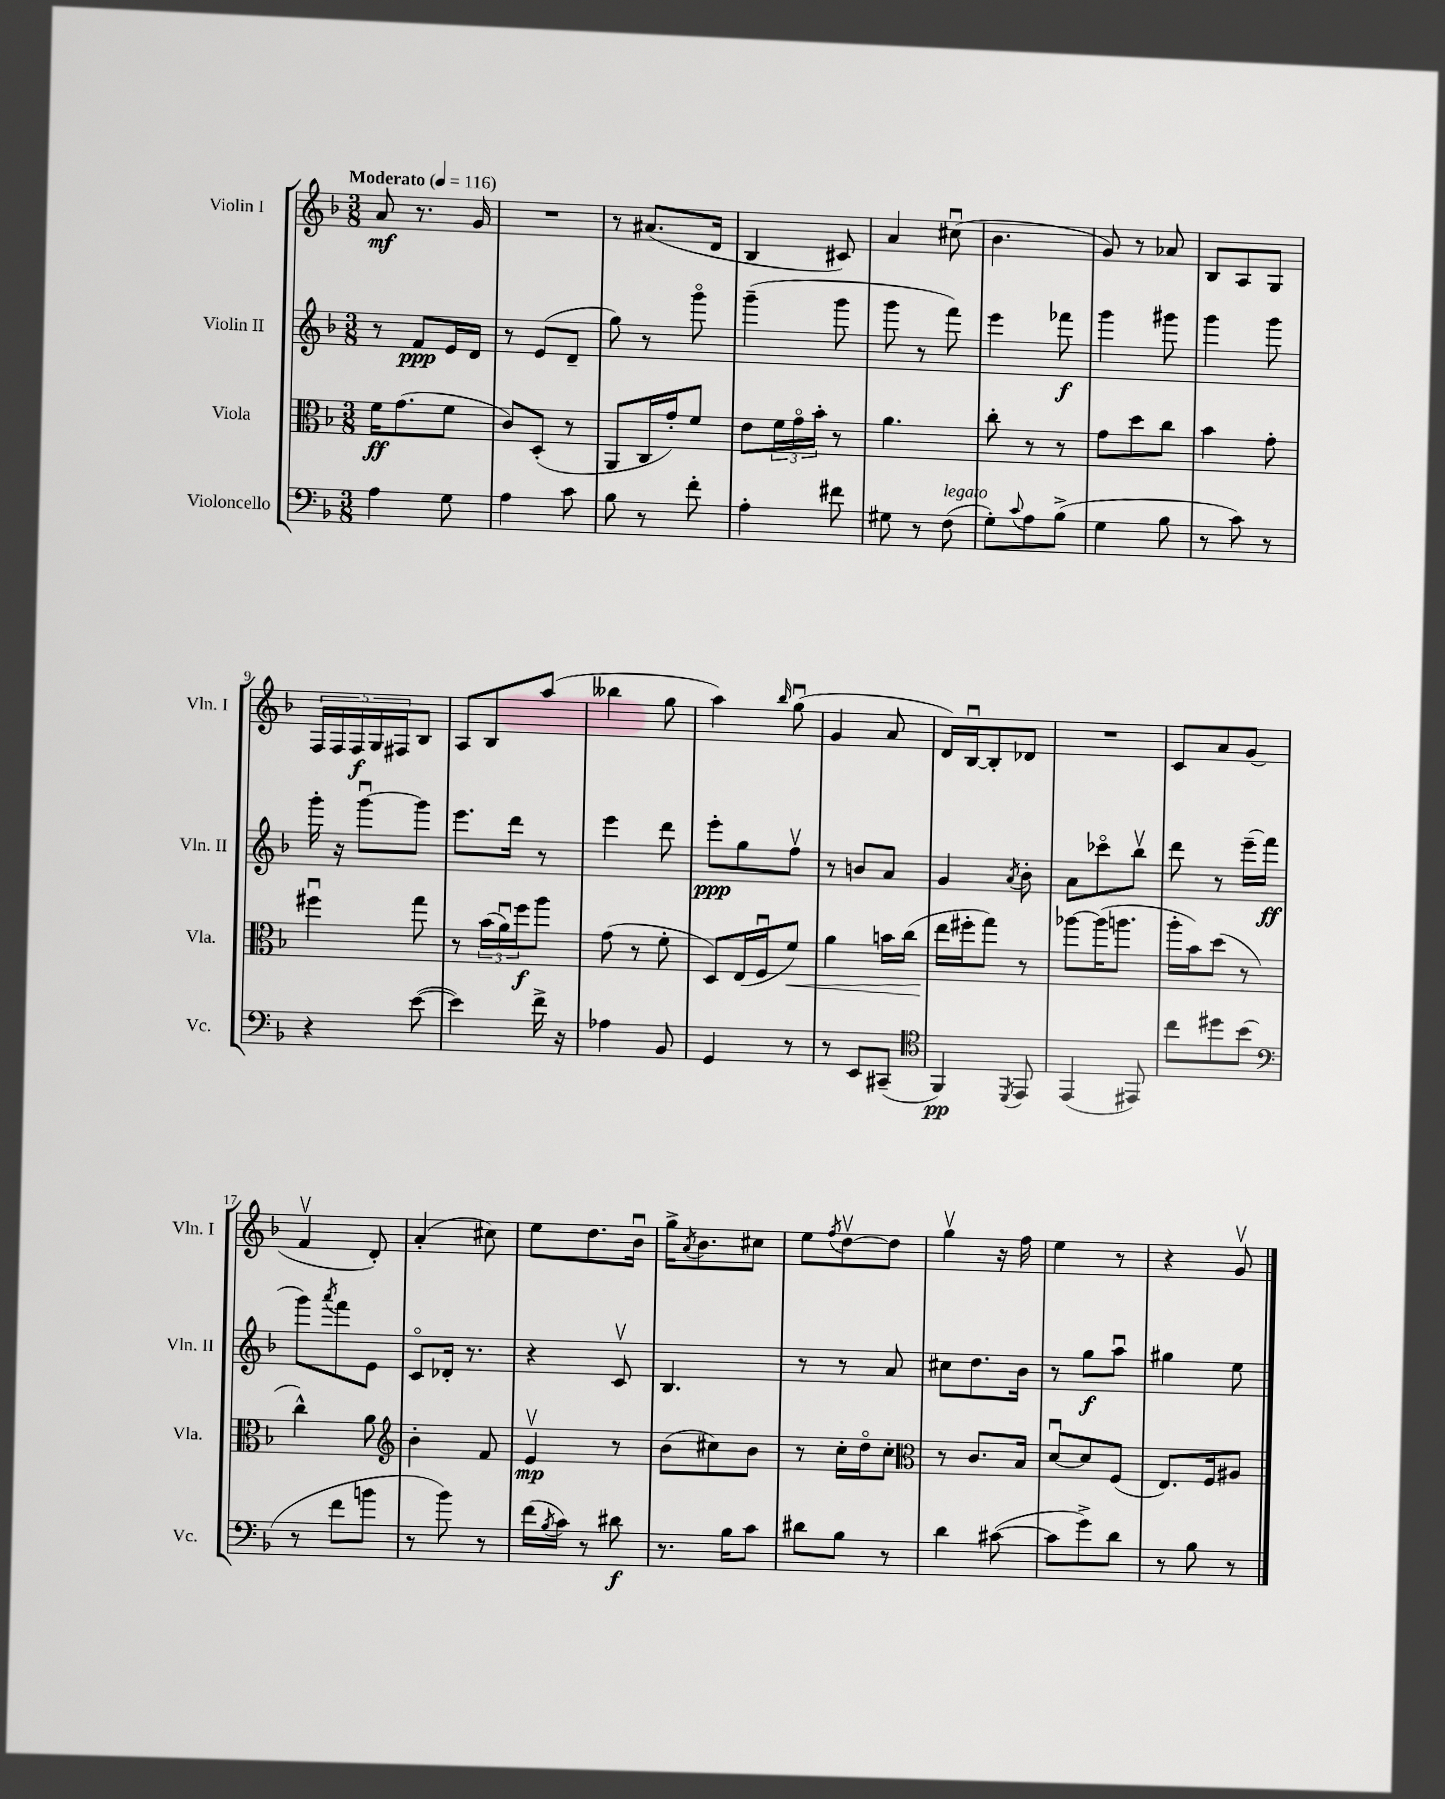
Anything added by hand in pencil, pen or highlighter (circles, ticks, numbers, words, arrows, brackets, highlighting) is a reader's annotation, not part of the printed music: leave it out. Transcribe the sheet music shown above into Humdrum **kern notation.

**kern	**kern	**kern	**kern
*staff4	*staff3	*staff2	*staff1
*clefF4	*clefC3	*clefG2	*clefG2
*k[b-]	*k[b-]	*k[b-]	*k[b-]
*M3/8	*M3/8	*M3/8	*M3/8
*MM116	*MM116	*MM116	*MM116
4A	16f	8r	8a
.	(8.g	.	.
.	.	8f	8.r
8G	8f	16e	.
.	.	16d	16g
=	=	=	=
4A	8c)	8r	4.r
.	(8D'	(8e	.
8c	8r	8d~	.
=	=	=	=
8B-	8AA	8gg)	8r
8r	16C	8r	(8.a#
.	16g')	.	.
8f'	8f	8gggo	.
.	.	.	16d
=	=	=	=
4A'	8e	(4ggg~	4B-
.	24f	.	.
.	24go	.	.
.	24b-'	.	.
8f#	8r	8ggg	8c#)
=	=	=	=
8G#	4.a	8ggg	4a
8r	.	8r	.
(8F	.	8fff)	(8cc#u
=	=	=	=
8G')	8cc'	4eee	4.b-
8qqc	.	.	.
8A	8r	.	.
(8B-^	8r	8fff-	.
=	=	=	=
4G	8g	4ggg	8g)
.	8dd	.	8r
8B-	8cc	8ggg#	8a-
=	=	=	=
8r	4b-	4ggg	8B-
8c)	.	.	8A
8r	8g'	8ggg	8G
=	=	=	=
4r	4ff#u	16ggg'	20F
.	.	.	20F
.	.	16r	.
.	.	.	20F
.	.	[8gggu	.
.	.	.	20G
.	.	.	20F#
([8e	8gg	8ggg]	8B-
=	=	=	=
4e])	8r	8.eee	8A
.	(24b-	.	8B-
.	24au)	.	.
.	.	16ddd	.
.	24ff	.	.
16f^	8aa	8r	(8aa
16r	.	.	.
=	=	=	=
4A-	(8g	4eee	4bb--
.	8r	.	.
8BB-	8f'	8ddd	8gg
=	=	=	=
4GG	8D)	8eee'	4aa)
.	(16E	8gg	.
.	16Fu	.	.
.	.	.	16qqbb-
8r	8f)	8ffv	(8ggu
=	=	=	=
8r	4a	8r	4g
8EE	.	8b	.
(8CC#~	16b	8a	8a
.	(16cc	.	.
=	=	=	=
*clefC4	*	*	*
4FF)	16ee	4g	16d)
.	16ff#'	.	[16B-u
.	8gg)	.	8B-']
8qDD	.	8qa	.
8EE	8r	8b-'	8d-
=	=	=	=
(4EE	[8aa-	8a	4.r
.	(16aa-]	8ccc-o	.
.	8.aa	.	.
8EE#)	.	8bb-v	.
=	=	=	=
8cc	16aa'	8ddd	8c
.	16b-)	.	.
8dd#	(8dd	8r	8a
(8b-	8r	(16eee~	(8g
.	.	16fff	.
=	=	=	=
*clefF4	*	*	*
8r	4cc^^)	8ggg)	4fv
.	.	8qaaa	.
8f	.	8fff	.
8b	8a	8e	8d')
=	=	=	=
*	*clefG2	*	*
8r	4b-'	8co	(4a'
8b-)	.	16d-'	.
.	.	8.r	.
8r	8f	.	8cc#)
=	=	=	=
(16f	4ev	4r	8ee
8qB-	.	.	.
16c)	.	.	.
8r	.	.	8.dd
8d#	8r	8cv	.
.	.	.	16b-u
=	=	=	=
8.r	(8b-	4.B-	16gg^
.	.	.	8qa
.	.	.	8.b-
.	8cc#)	.	.
16B-	.	.	.
8c	8b-	.	8cc#
=	=	=	=
8d#	8r	8r	8ee
.	.	.	8qff
8B-	16cc'	8r	[8ddv
.	16ddo	.	.
8r	8cc'	8a	8dd]
=	=	=	=
*	*clefC3	*	*
4d	8r	8cc#	4ggv
.	8.c	8.dd	.
([8c#	.	.	16r
.	16B-	16b-	16ff
=	=	=	=
8c#]	[8du	8r	4ee
8g^)	8d]	8gg	.
8d	(8F	8aau	8r
=	=	=	=
8r	8.E)	4gg#	4r
8B-	.	.	.
.	16F	.	.
8r	8A#	8ee	8gv
==	==	==	==
*-	*-	*-	*-
